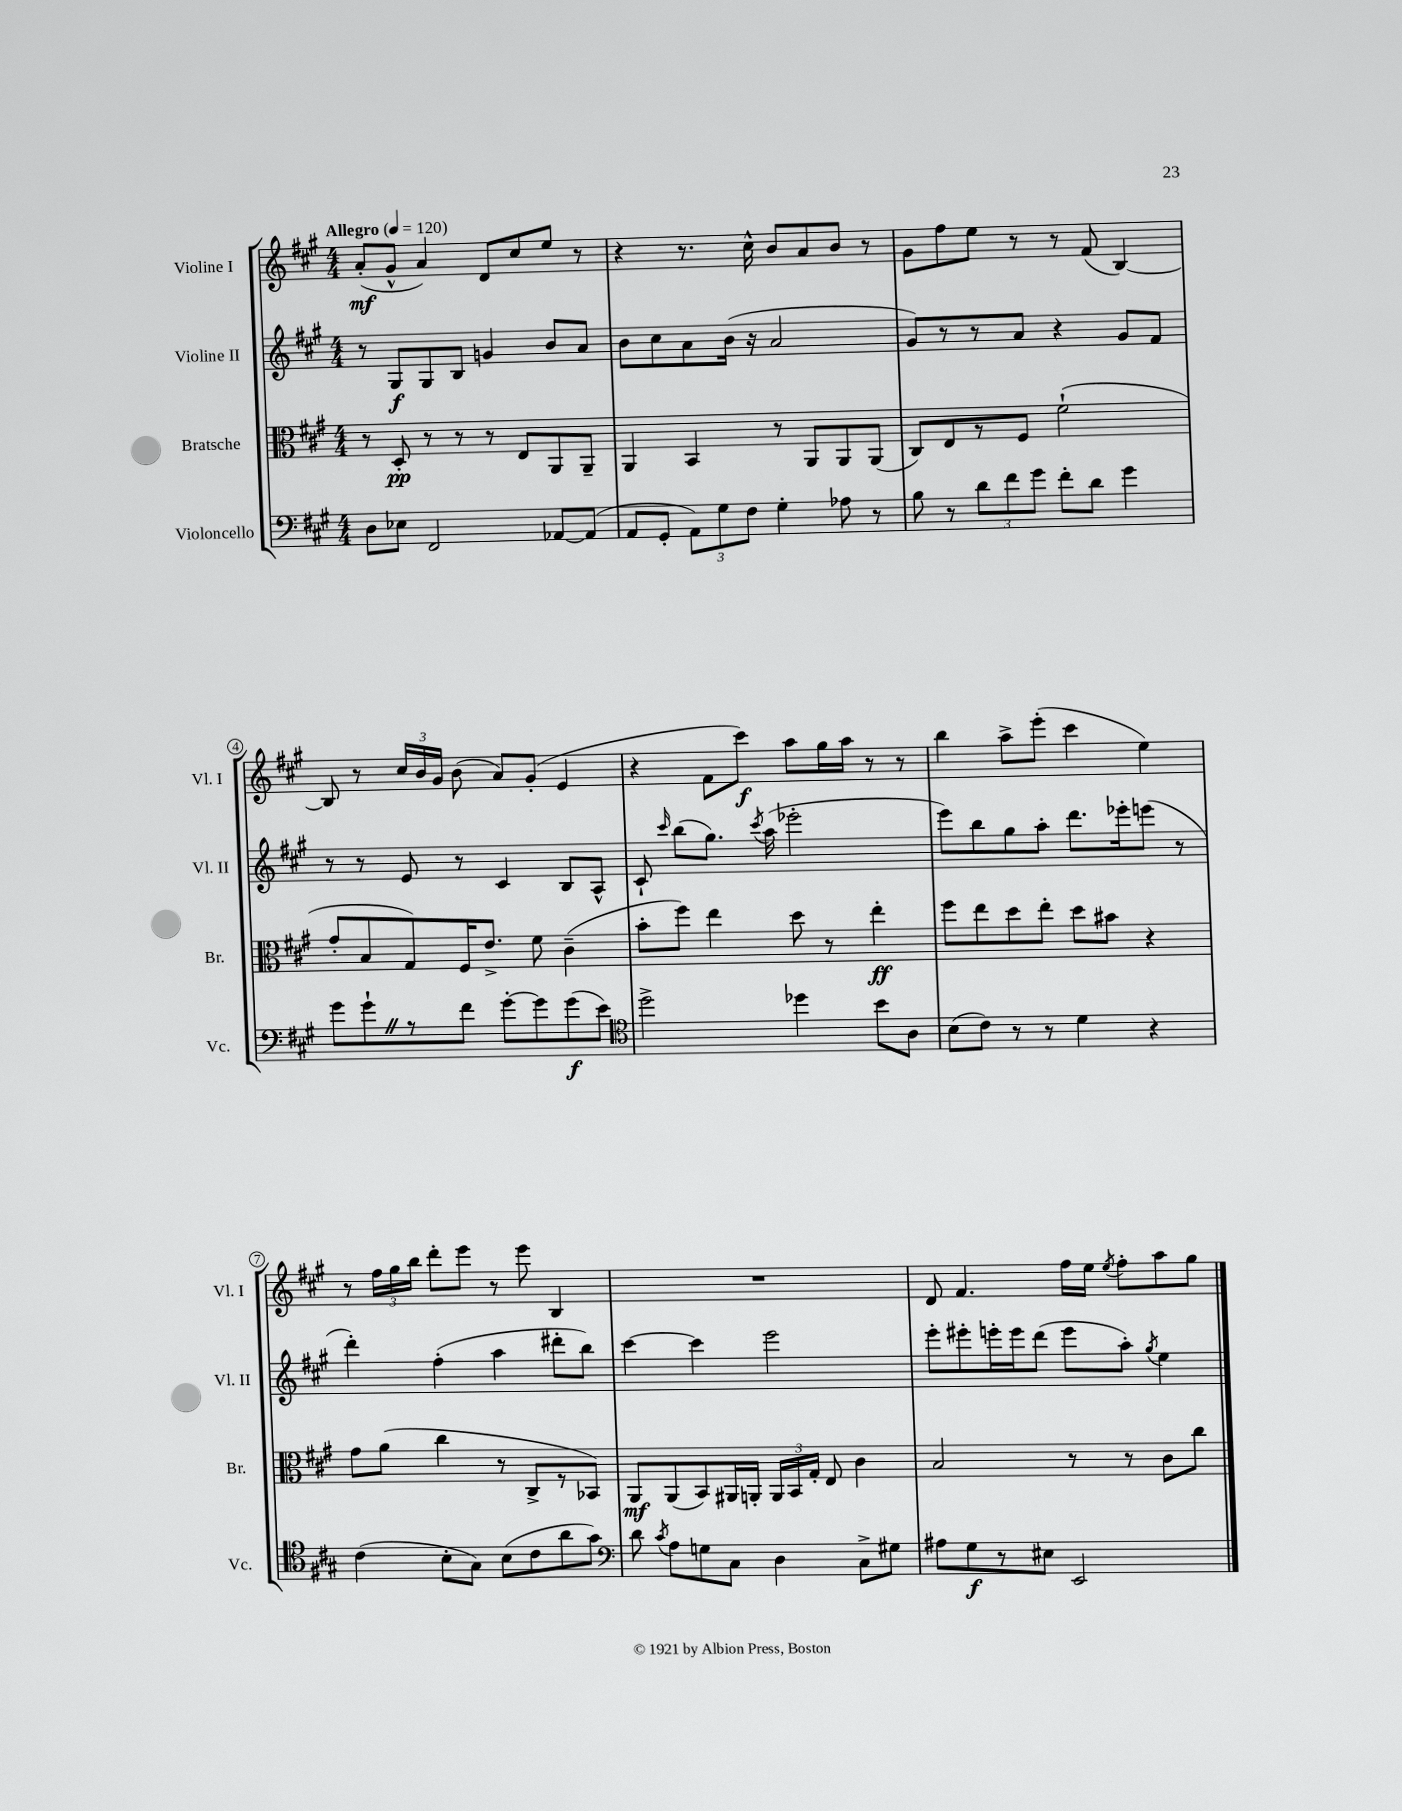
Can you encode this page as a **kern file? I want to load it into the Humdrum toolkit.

**kern	**kern	**kern	**kern
*staff4	*staff3	*staff2	*staff1
*clefF4	*clefC3	*clefG2	*clefG2
*k[f#c#g#]	*k[f#c#g#]	*k[f#c#g#]	*k[f#c#g#]
*M4/4	*M4/4	*M4/4	*M4/4
*MM120	*MM120	*MM120	*MM120
8D\L	8r	8r	(8a'/L
8E-\J	8D'/	8G#/L	8g#^^/J
2FF#/	8r	8G#/	4a/)
.	8r	8B/J	.
.	8r	4g/	8d/L
.	8E/L	.	8cc#/
[8AA-/L	8AA/	8b/L	8ee/J
(8AA-/]J	8AA~/J	8a/J	8r
=	=	=	=
8AA/L	4AA/	8b\L	4r
8GG#'/J	.	8cc#\	.
12AA\L)	4BB/	8a\	8.r
12G#\	.	.	.
.	.	(16b\Jk	.
12F#\J	.	.	.
.	.	16r	16cc#^^\
4G#'\	8r	2a/	8b/L
.	8AA/L	.	8a/
8A-\	8AA/	.	8b/J
8r	(8AA/J	.	8r
=	=	=	=
8B\	8C#/L)	8g#/L)	8g#\L
8r	8E/	8r	8ff#\
12d\L	8r	8r	8ee\J
12f#\	.	.	.
.	8F#/J	8a/J	8r
12g#\J	.	.	.
8f#'\L	(2f#`\	4r	8r
8d\J	.	.	(8f#/
4g#\	.	8g#/L	[4B/)
.	.	8f#/J	.
=	=	=	=
8g#\L	8g#'/L	8r	8B/]
8g#`\	8B/	8r	8r
8r	8G#/)	8e/	24cc#/LL
.	.	.	24b/
.	.	.	24g#/JJ
8f#\J	16F#/K	8r	(8b\
.	8.e^/J	.	.
[8g#'\L	.	4c#/	8a/L)
8g#\]	8f#\	.	(8g#'/J
(8g#\	(4c#~\	8B/L	4e/
8e\J)	.	8A^^/J	.
=	=	=	=
*clefC4	*	*	*
2dd^\	8b'\L	8c#`/	4r
.	.	16qqccc#/	.
.	8ff#\J)	(8bb\L	.
.	4ee\	8.gg#\J)	8f#\L
.	.	.	8ccc#\J)
.	.	8qccc#/	.
.	.	(16aa\	.
4dd-\	8dd\	2eee-'\	8aa\L
.	8r	.	16gg#\L
.	.	.	16aa\JJ
8b\L	4ee'\	.	8r
8A\J	.	.	8r
=	=	=	=
(8B\L	8ff#\L	8eee\L)	4bb\
8c#\J)	8ee\	8bb\	.
8r	8dd\	8gg#\	8aa^\L
8r	8ee'\J	8aa'\J	(8eee'\J
4d\	8dd\L	8.ddd\L	4ccc#\
.	8b#\J	.	.
.	.	16eee-'\k	.
4r	4r	(8eee\J	4ee\)
.	.	8r	.
=	=	=	=
(4c#\	8g#\L	4ddd'\)	8r
.	(8a\J	.	24ff#\LL
.	.	.	24gg#\
.	.	.	24bb\JJ
8B'\L	4cc#\	(4ff#'\	8ddd'\L
8G#\J)	.	.	8eee\J
(8B\L	8r	4aa\	8r
8c#\	8C#^/L	.	8eee\
8a\	8r	8ddd#'\L	4B/
8g#\J)	8BB-/J)	8bb\J)	.
=	=	=	=
*clefF4	*	*	*
8d\	8AA/L	[4ccc#\	1r
8qc#/	.	.	.
8A\L	(8AA/	.	.
8G\	8BB/)	4ccc#\]	.
8C#\J	16AA#/L	.	.
.	16AA'/JJ	.	.
4D\	24AA/LL	2eee\	.
.	24BB/	.	.
.	24G#'/JJ	.	.
.	8E/	.	.
8C#^\L	4c#\	.	.
8G#\J	.	.	.
=	=	=	=
8A#\L	2B/	8eee'\L	8d/
8G#\	.	8eee#'\	4.f#/
8r	.	16eee'\L	.
.	.	16eee\J	.
8E#\J	.	(8ddd\J	.
2EE/	8r	8eee\L	16ff#\LL
.	.	.	16ee\JJ
.	.	.	8qee/
.	8r	8aa'\J)	8ff#'\L
.	.	8qgg#/	.
.	8c#\L	4ee\	8aa\
.	8cc#\J	.	8gg#\J
==	==	==	==
*-	*-	*-	*-
